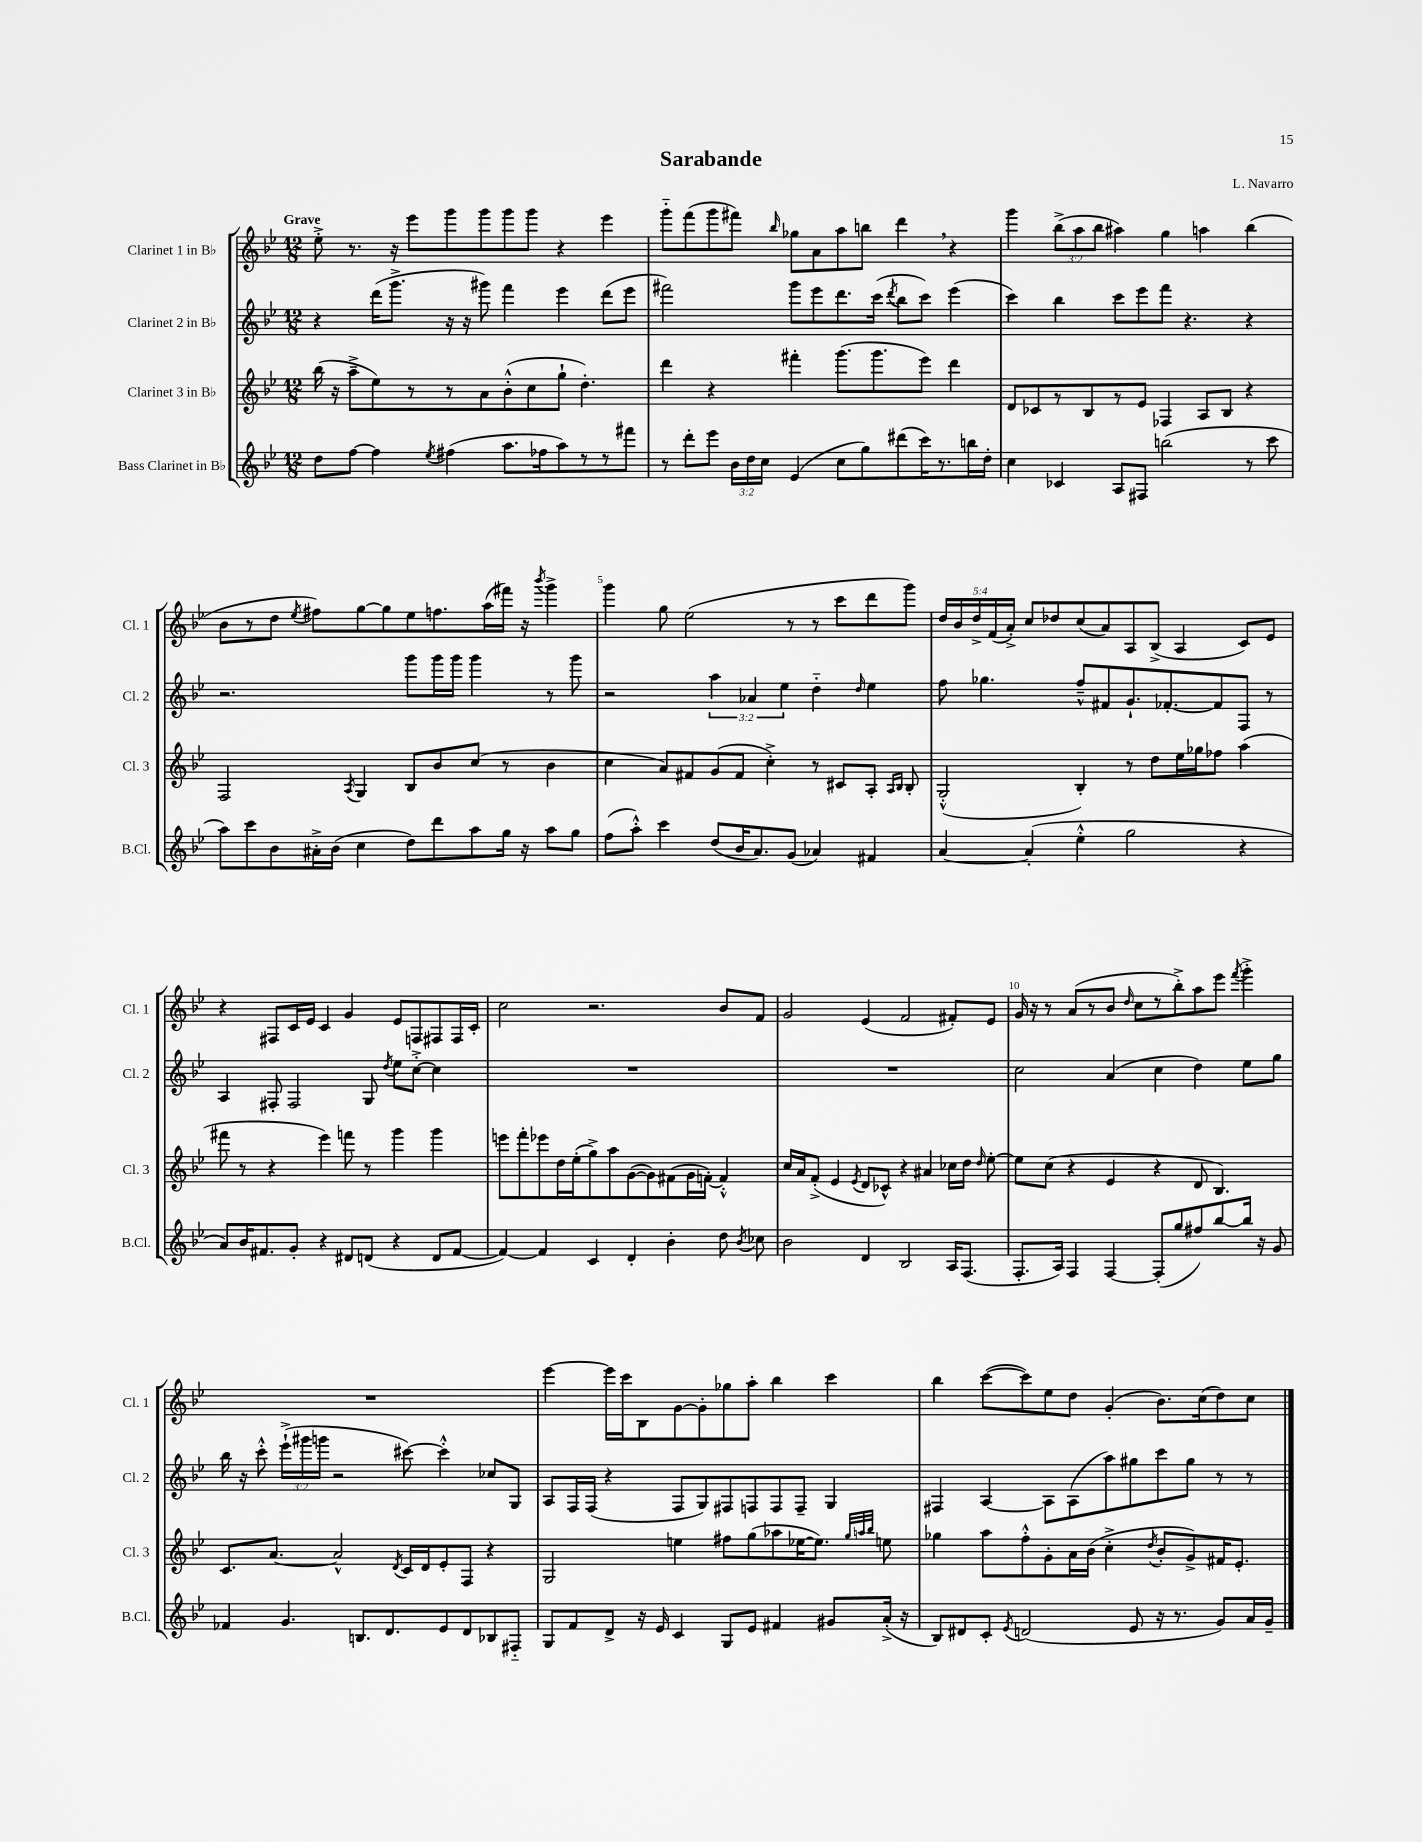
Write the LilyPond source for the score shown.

\header { title = "Sarabande" composer = "L. Navarro" }
<<
\new StaffGroup <<
\new Staff = "s0" \with { instrumentName = "Clarinet 1 in Bb" shortInstrumentName = "Cl. 1" } {
    \clef treble \key bes \major \numericTimeSignature \time 12/8 \override Staff.TupletNumber.text = #tuplet-number::calc-fraction-text \tempo "Grave"
    \autoBeamOff ees''8-.-> r8. r16 ees'''8[ g'''8 g'''8 g'''8 g'''8] r4 ees'''4 |
    g'''8[-_ f'''8( g'''8 fis'''8]) \grace { bes''16 } ges''8[ a'8 a''8 b''8] d'''4 \breathe r4 |
    g'''4 \tuplet 3/2 { bes''8[->( a''8 bes''8] } ais''4) g''4 a''4 bes''4( |
    bes'8[ r8 d''8] \acciaccatura { ees''8 } fis''8[) g''8~ g''8 ees''8 f''8. a''16( fis'''16]) r16 \acciaccatura { bes'''8 } g'''4-> |
    g'''4 g''8 ees''2( r8 r8 c'''8[ d'''8 g'''8]) |
    \tuplet 5/4 { d''16[ bes'16 d''16-> f'16( a'16]-.->) } c''8[ des''8 c''8( a'8) a8 bes8]->( a4 c'8[) ees'8] |
    r4 fis8[ c'16 ees'16] c'4 g'4 ees'8[ f8 fis8 fis16 c'16]-. |
    c''2 r2. bes'8[ f'8] |
    g'2 ees'4( f'2 fis'8[-.) ees'8] |
    g'16 r16 r8 a'8[( r8 bes'8] \grace { d''16 } c''8[ r8 bes''8-.->) a''8 ees'''8] \acciaccatura { f'''8 } g'''4-.-> |
    R1. |
    ees'''4~ ees'''16[ c'''16 bes8 g'8~ g'8-. ges''8 a''8]-. bes''4 c'''4 |
    bes''4 c'''8[~( c'''8) ees''8 d''8] g'4-.( bes'8.[) c''16( d''8) c''8] \bar "|." |
}
\new Staff = "s1" \with { instrumentName = "Clarinet 2 in Bb" shortInstrumentName = "Cl. 2" } {
    \clef treble \key bes \major \numericTimeSignature \time 12/8 \override Staff.TupletNumber.text = #tuplet-number::calc-fraction-text
    \autoBeamOff r4 d'''16[( g'''8.]-> r16 r16 gis'''8) f'''4 ees'''4 d'''8[( ees'''8] |
    fis'''2) g'''8[ ees'''8 d'''8. c'''16]( \acciaccatura { d'''8 } bes''8[ c'''8]) ees'''4( |
    c'''4) bes''4 c'''8[ ees'''8 f'''8] r4. r4 |
    r2. g'''8[ g'''16 g'''16] g'''4 r8 g'''8 |
    r2 \tuplet 3/2 { a''4 aes'4 ees''4 } d''4-_ \grace { d''16 } ees''4 |
    f''8 ges''4. f''8[---^ fis'8 g'8.-! fes'8.~-. fes'8 f8] r8 |
    a4 fis8-. fis2 g8 \acciaccatura { d''8 } ees''8[ c''8]~-.-> c''4 |
    R1. |
    R1. |
    c''2 a'4( c''4 d''4) ees''8[ g''8] |
    bes''16 r16 c'''8-.-^ \tuplet 3/2 { ees'''16[-!->( gis'''16 g'''16] } r2 cis'''8~) cis'''4-.-^ ces''8[ g8] |
    a8[ f16 f16]( r4 f8[ g8) fis8 f8 f8 f8]-- g4 |
    fis4 a4~ a8[ a8( a''8) gis''8 c'''8 gis''8] r8 r8 \bar "|." |
}
\new Staff = "s2" \with { instrumentName = "Clarinet 3 in Bb" shortInstrumentName = "Cl. 3" } {
    \clef treble \key bes \major \numericTimeSignature \time 12/8
    \autoBeamOff bes''16( r16 a''8[---> ees''8) r8 r8 a'8 bes'8-.-^( c''8 g''8]-! d''4.-.) |
    d'''4 r4 fis'''4-. g'''8.[( g'''8. ees'''8]) d'''4 |
    d'8[ ces'8 r8 bes8 r8 ees'8] fes4 a8[ bes8] r4 |
    f2 \acciaccatura { a8 } g4 bes8[ bes'8 c''8]( r8 bes'4 |
    c''4 a'8[) fis'8 g'8( fis'8] c''4-.->) r8 cis'8[ a8]-. \grace { a16[ bes16] } bes8-. |
    g2-.-^( bes4-.) r8 d''8[ ees''16 ges''16 fes''8] a''4( |
    fis'''8 r8 r4 ees'''4) f'''8 r8 g'''4 g'''4 |
    e'''8[ f'''8-. ees'''8 d''16 ees''16-.( g''8->) a''8 g'8~( g'8) fis'8( g'16 f'16]~-.) f'4-.-^ |
    c''16[ a'16 f'8]-.->( ees'4 \acciaccatura { ees'8 } d'8[ ces'8]-^) r4 ais'4 ces''16[ d''16] \grace { d''16 } ees''8~-. |
    ees''8[ c''8]( r4 ees'4 r4 d'8 bes4.) |
    c'8.[ a'8.]~ a'2-^ \acciaccatura { d'8 } c'16[ d'16 ees'8-. f8] r4 |
    g2 e''4 fis''8[ g''8( aes''8 ees''16~ ees''8.]) \grace { g''32[ a''32 bes''32] } e''8 |
    ges''4 a''8[ f''8-.-^ g'8-. a'16 bes'16]( c''4-.-> \acciaccatura { d''8 } bes'8[-. g'8->) fis'16 ees'8.]-. \bar "|." |
}
\new Staff = "s3" \with { instrumentName = "Bass Clarinet in Bb" shortInstrumentName = "B.Cl." } {
    \clef treble \key bes \major \numericTimeSignature \time 12/8 \override Staff.TupletNumber.text = #tuplet-number::calc-fraction-text
    \autoBeamOff d''8[ f''8]~ f''4 \acciaccatura { ees''8 } fis''4( a''8.[ fes''16 a''8) r8 r8 fis'''8] |
    r8 d'''8[-. ees'''8] \tuplet 3/2 { bes'16[ d''16 c''16] } ees'4( c''8[ g''8) dis'''8( c'''16) r8. b''16 d''16]-. |
    c''4 ces'4 a8[ fis8] b''2( r8 c'''8 |
    a''8[) c'''8 bes'8 ais'16-.-> bes'16]( c''4 d''8[) d'''8 a''8 g''16] r16 a''8[ g''8] |
    f''8[( a''8]-.-^) c'''4 d''8[( bes'16 a'8.) g'8]( aes'4) fis'4 |
    a'4~ a'4-.( ees''4-.-^ g''2 r4 |
    a'8[) bes'16 fis'8. g'8]-. r4 dis'8[ d'8]( r4 d'8[ fis'8]~ |
    fis'4~) fis'4 c'4 d'4-. bes'4-. d''8 \acciaccatura { bes'8 } ces''8 |
    bes'2 d'4 bes2 a16[ f8.]( |
    f8.[-. a16]) f4 f4~ f8[-.( g''8 fis''8) bes''8~ bes''16] r16 g'8 |
    fes'4 g'4. b8.[ d'8. ees'8 d'8 bes8 fis8]-_ |
    g8[ f'8 d'8]-> r16 ees'16 c'4 g8[ ees'8] fis'4 gis'8[ a'16]-.->( r16 |
    bes8[) dis'8 c'8]-. \acciaccatura { ees'8 } d'2( ees'8 r16 r8. g'8[) a'16 g'16]-- \bar "|." |
}
>>
>>
\layout { \context { \Score \override BarNumber.break-visibility = ##(#f #t #t) barNumberVisibility = #(every-nth-bar-number-visible 5) } }
